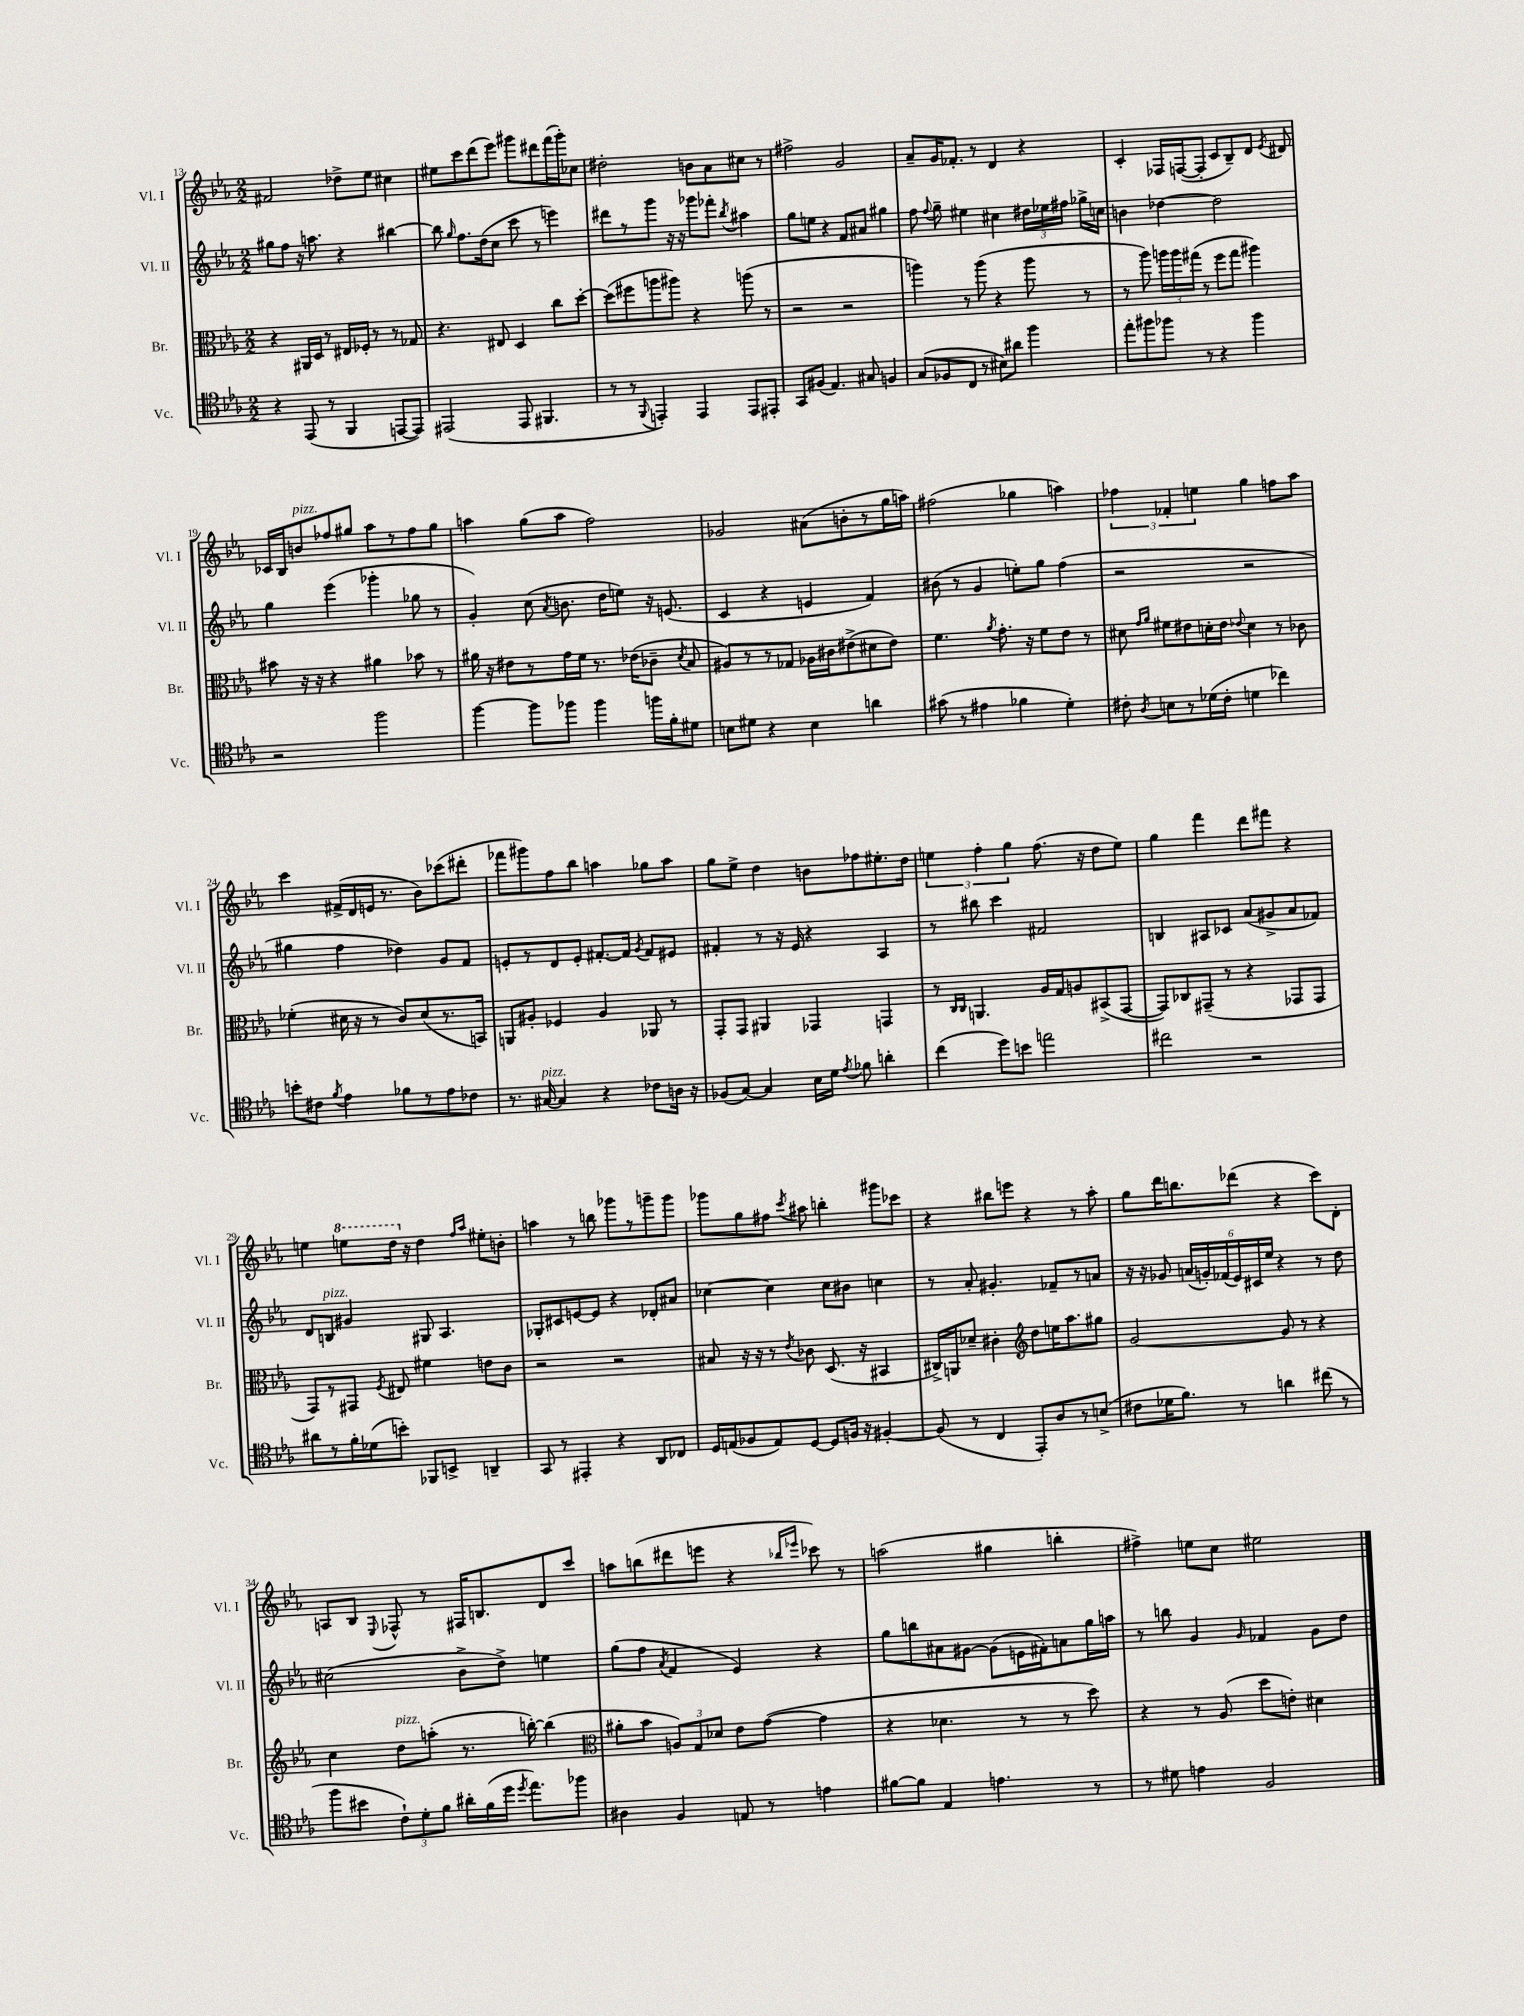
<<
\new StaffGroup <<
\new Staff = "s0" \with { instrumentName = "Vl. I" shortInstrumentName = "Vl. I" } {
    \clef treble \key ees \major \numericTimeSignature \time 2/2
    \autoBeamOff fis'2 des''8[-> ees''8] cis''4 |
    eis''8[ c'''8 d'''8( ees'''8]) gis'''8[ dis'''8 f'''16( gis'''16-.) ces''8] |
    dis''2-. b'8[ aes'8 cis''8] r8 |
    fis''2-> g'2 |
    aes'8[-- g'16 fes'8.]-. r8 d'4 r4 |
    c'4-. fes16[ f16~( f8]-. c'8[ bes8--) d'8] \acciaccatura { ees'8 } dis'8 |
    ces'16[ bes16 b'8^\markup { \italic "pizz." } fes''8 gis''8] aes''8[ r8 fes''8 gis''8] |
    a''4 g''8[( a''8] f''2) |
    ges'2 ais'8[( b'8-. r8 g''16 a''16]) |
    fis''2( ges''4 a''4) |
    \tuplet 3/2 { fes''4 fes'4-. e''4 } g''4 f''8[ aes''8] |
    c'''4 fis'16[->( d'16 e'16] r8. bes'8[) ces'''8( dis'''8]-. |
    fes'''8[ gis'''8) f''8 bes''8] a''4 ges''8[ a''8] |
    g''8[ ees''8]-> d''4 b'8[ fes''8 eis''8.-. d''16] |
    \tuplet 3/2 { e''4 f''4-. g''4 } f''8.( r16 d''8[ e''8]) |
    g''4 f'''4 d'''8[ fis'''8] r4 |
    e''4 \ottava #1 e'''8[ d'''16] \ottava #0 r16 d''4 \grace { f''16[ aes''16] } eis''8[-. b'8]-. |
    a''4 r8 b''8 ges'''8[ r8 g'''8-- g'''8] |
    ges'''8[ g''8 fis''8] \acciaccatura { c'''8 } ais''8 b''4-. gis'''8[ ces'''8] |
    r4 bis''8[ e'''8] r4 r8 aes''8-. |
    g''8[ d'''16 b''8. des'''8]( r4 c'''8[) d'8]-. |
    a8[ bes8] \appoggiatura { ees8 } fes8-^ r8 fis16[ b8. d'8 c'''8] |
    a''8[ b''8( dis'''8 e'''8] r4 \grace { bes''16[ ees'''16] } ces'''8) r8 |
    a''2( gis''4 b''4-. |
    fis''4->) e''8[ c''8] eis''2 \bar "|." |
}
\new Staff = "s1" \with { instrumentName = "Vl. II" shortInstrumentName = "Vl. II" } {
    \clef treble \key ees \major \numericTimeSignature \time 2/2
    \autoBeamOff gis''8[ f''8] r16 a''8. r4 bis''4~ |
    bis''8 \grace { g''16 } f''8.[ d''16( c''8] c'''8 r8 e'''4) |
    dis'''8[ r8 g'''8] r16 r16 ges'''8[ fes'''8]-. \acciaccatura { bes''8 } ais''4 |
    g''8[ e''8] r4 f'8[ ais'8] gis''4 |
    f''8 \appoggiatura { f''8 } g''8-- eis''4 cis''4 \tuplet 3/2 { dis''16[ ees''16 fis''16] } ges''16[-> c''16] |
    b'4 des''4~ des''2 |
    g''4 ees'''4( ges'''4-. ges''8 r8 |
    g'4-.) c''8( \acciaccatura { aes'8 } b'8. d''16[ e''8]) r16 e'8.( |
    c'4 r4 e'4 f'4) |
    bis'8( r8 g'4 e''8[-.) g''8] f''4( |
    r2 r2 |
    gis''4 f''4 des''4) g'8[ f'8] |
    e'8[-. r8 d'8 e'8]-. fis'8.[~-. fis'16] \acciaccatura { g'8 } fis'8[ eis'8] |
    fis'4-. r8 r16 ees'16 r4 aes4 |
    r8 bis''8 c'''4 fis'2 |
    b4 ais8[ ces'8] aes'8[( gis'8-> aes'8 fes'8]) |
    d'8[ b8]^\markup { \italic "pizz." } gis'4 gis8 aes4. |
    ges8[-. cis'8 e'8~ e'8] r4 des'8[-. ais'8] |
    ces''4~ ces''4 ces''8[ bis'8] c''4 |
    r8 aes'8-. gis'4.-. fes'8[-- r8 a'8] |
    r16 r16 ges'8 \tuplet 6/4 { a'16[( g'16-.) fes'16( ees'16) cis'16 ees''16] } r4 r8 d''8 |
    cis''2( bes'8[-> d''8]->) e''4 |
    g''8[( f''8] \acciaccatura { aes'8 } f'4 ees'4) r4 |
    g''8[ b''8 ais'8 gis'8]~ gis'8[( e'16 fis'16-.) a'8 g''16 a''16] |
    r8 b''8 g'4 \grace { g'16 } fes'4 g'8[ d''8] \bar "|." |
}
\new Staff = "s2" \with { instrumentName = "Br." shortInstrumentName = "Br." } {
    \clef alto \key ees \major \numericTimeSignature \time 2/2
    \autoBeamOff r4 ais,16[ d16] r8 eis16[ fes16]-. r8 r8 ges8 |
    r4. eis8 d4 c''8[ d''8]~-. |
    d''8[( fis''8 a''8 ais''8]) r4 a''8( r8 |
    r2 r2 |
    a''4) r8 a''8( r4 a''8 r8 |
    r8 aes''8) \tuplet 3/2 { a''16[ a''16 gis''16]( } r8 f''8[ gis''8] ais''4) |
    bis'8 r16 r16 r4 ais'4 bes'8 r8 |
    ais'16 r16 eis'8[ r8 g'16 f'16] r8. ees'16[( ces'8]-- \acciaccatura { d'8 } bes8 |
    ais8[) r8 r8 ges8] aes16[ cis'16 eis'8->( dis'8 eis'8]) |
    f'4. \acciaccatura { aes'8 } g'8.-. r16 f'8[ ees'8] r8 |
    dis'8 \grace { g'16[ aes'16] } fis'8[ eis'8 d'16-. eis'16] \appoggiatura { ees'8 } d'4 r8 ces'8 |
    fes'4-.( dis'16 r16 r8 c'8[) dis'8( r8. b,16]) |
    a,8[ ais8]-. fes4 ais4 aes,8 r8 |
    g,8[-. g,8] ais,4 ges,4 g,4 |
    r8 \grace { c16[ c16] } a,4. aes16[ g16 a8 bis,8->( g,8]~ |
    g,8[) ces8 gis,8]--( r8 r4 ges,8[ ges,8] |
    g,8[) r8 gis,8] \acciaccatura { f8 } eis8 fis'4 e'8[ c'8] |
    r2 r2 |
    bis8 r16 r16 r8 \acciaccatura { ees'8 } ces'8 d8.( r16 bis,4 |
    cis16[->) a,16 des'8]-- cis'4-. \clef treble d''8[ e''16 aes''8. gis''8] |
    g'2~ g'8 r8 r4 |
    c''4 d''8[^\markup { \italic "pizz." } a''8]-.( r8. b''16~-.) b''4( |
    \clef alto ais'8[-. bes'8] \tuplet 3/2 { a8[) g8 des'8] } ees'8[ g'8]~( g'4 |
    r4 des'4. r8 r8 d''8) |
    r4 r8 aes8( d''8[ e'8]-.) dis'4 \bar "|." |
}
\new Staff = "s3" \with { instrumentName = "Vc." shortInstrumentName = "Vc." } {
    \clef tenor \key ees \major \numericTimeSignature \time 2/2
    \autoBeamOff r4 ees,8( r8 f,4 e,8[~ e,8]) |
    eis,2( eis,8 fis,4. |
    r8 r8 \appoggiatura { f,8 } e,4-.) e,4 e,8[ eis,8]-. |
    g,8[ fis8]( ees4.) gis8 f4 |
    g8[( fes8 c8] r8 bis8[) ais'8] f''4 |
    ees''8[-. fis''8 fes''8] r8 r4 fes''4 |
    r2 f''2 |
    f''4~ f''8[ fes''8] fes''4 f''16[ f'16-. dis'8] |
    b8[ dis'8] r4 b4 a'4 |
    gis'8( r8 eis'4 fes'4 d'4-.) |
    cis'8-. \acciaccatura { aes8 } b8[ r8 des'16( cis'16]-. d'4 ces''4) |
    b'8[-. cis'8] \acciaccatura { f'8 } ees'4 fes'8[ r8 ees'8 ces'8] |
    r8. gis16~^\markup { \italic "pizz." } gis4 r4 ces'8[ a16] r16 |
    fes8[( g8]~) g4 bes16[ d'16] \acciaccatura { ees'8 } fes'8 a'4-. |
    c''4( d''8[) b'8] e''2 |
    cis''2 r2 |
    ais'8[ r8 f'16-. des'16( b'8]-.) fes,8[ b,8]-> a,4-- |
    g,8 r8 eis,4-. r4 aes,8[ ces8] |
    d16[ e16( fes8 e8) d8]~ d8[ f16] r16 fis4~-. |
    fis8( r8 c4 ees,8[-.) aes8 r8 b8]->( |
    cis'8[ des'16 f'8.]) r8 a'4 cis''8( r8 |
    f''8[ bis'8] \tuplet 3/2 { c'8[-!) d'8-. f'8] } ais'16[-. f'16( d''16] \acciaccatura { d''8 } ees''8.[) fes''8] |
    ais4 f4 e8 r8 e'4 |
    fis'8[~ fis'8] ees4 e'4. r8 |
    r8 dis'8 e'4 f2 \bar "|." |
}
>>
>>
\layout { \context { \Score currentBarNumber = #13 } }
